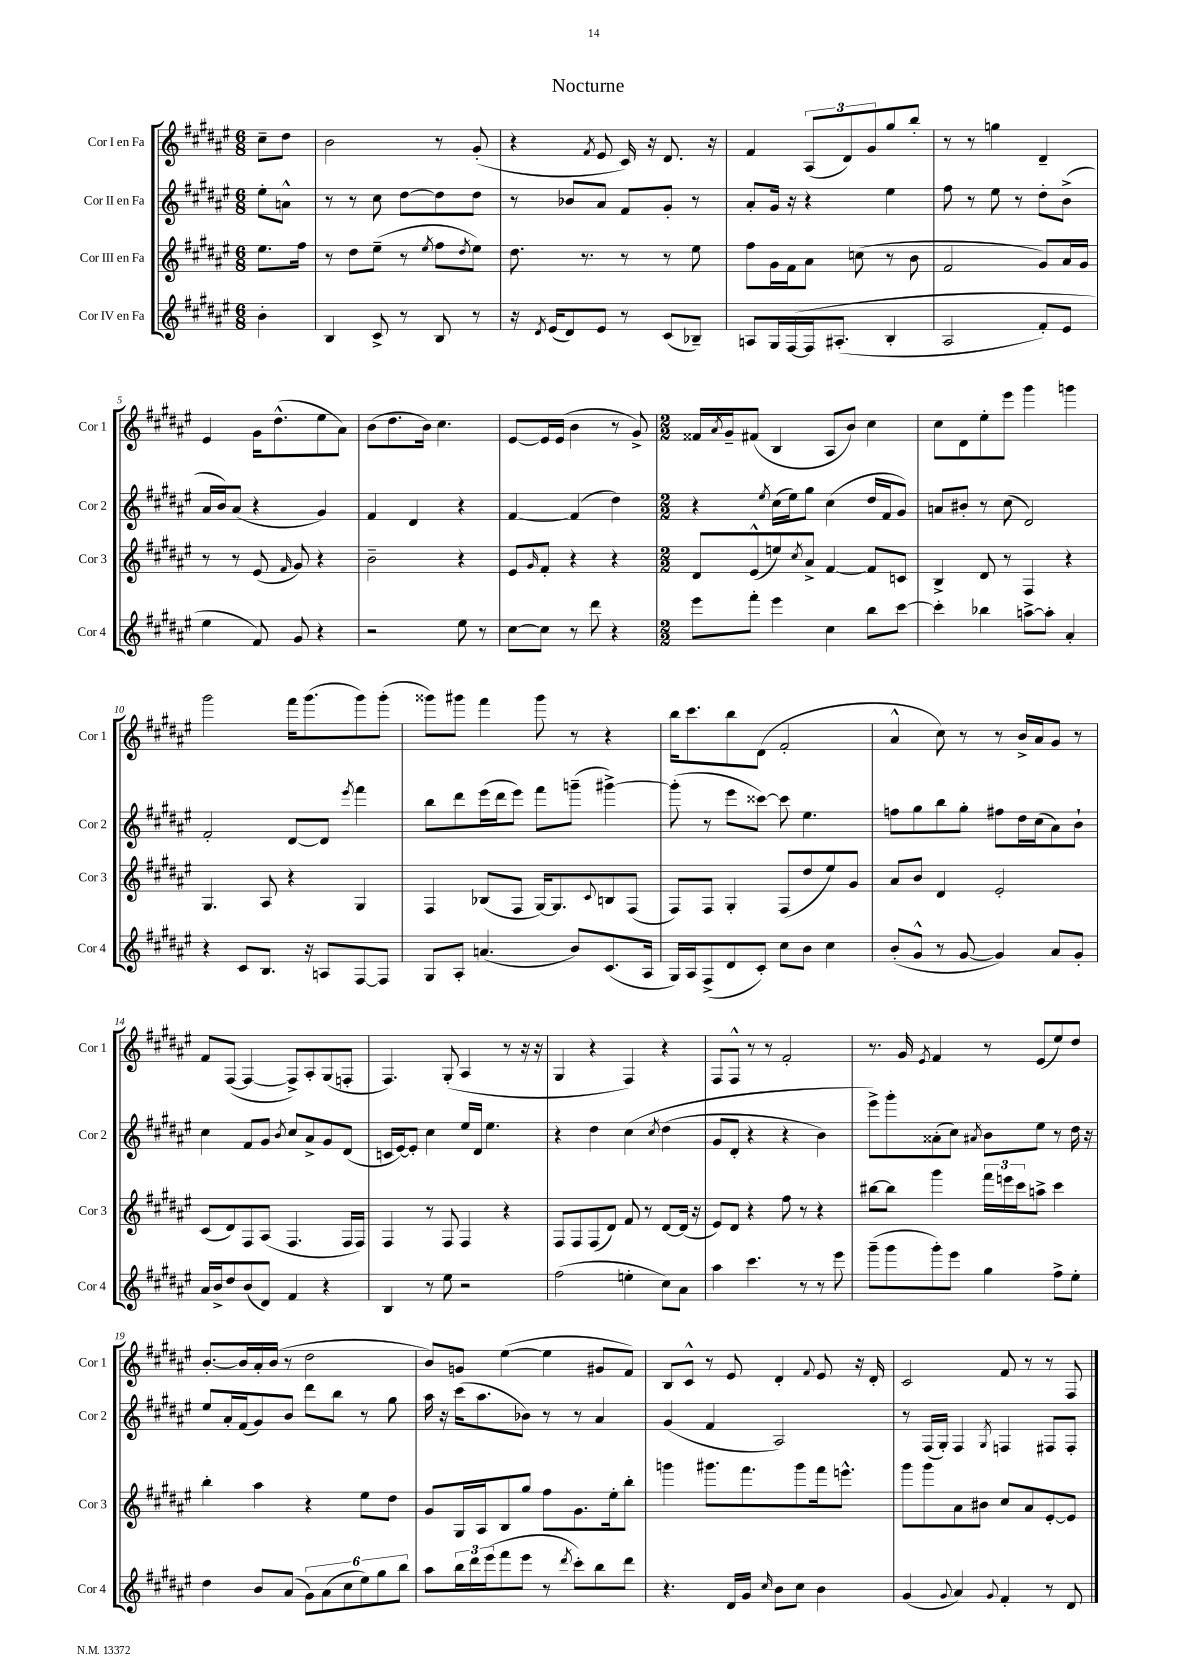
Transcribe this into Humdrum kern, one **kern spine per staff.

**kern	**kern	**kern	**kern
*staff4	*staff3	*staff2	*staff1
*clefG2	*clefG2	*clefG2	*clefG2
*k[f#c#g#d#a#e#]	*k[f#c#g#d#a#e#]	*k[f#c#g#d#a#e#]	*k[f#c#g#d#a#e#]
*M6/8	*M6/8	*M6/8	*M6/8
4b'	8.ee#	8ee#'	8cc#~
.	.	8a^^	8dd#
.	16ff#	.	.
=	=	=	=
4B	8r	8r	2b
.	8dd#	8r	.
8c#^	(8ee#~	8cc#	.
8r	8r	[8dd#	.
.	8qee#	.	.
8B	8ff#	8dd#]	8r
.	8qdd#	.	.
8r	8ee#)	8dd#	(8g#'
=	=	=	=
16r	8.dd#	8r	4r
8qd#	.	.	.
(16e#	.	.	.
8d#)	.	8b-	.
.	8.r	.	.
.	.	.	8qf#
8e#	.	8a#	8e#
8r	8r	8f#	16c#)
.	.	.	16r
(8c#	8r	8g#'	8.d#
8B-~)	8ee#	8r	.
.	.	.	16r
=	=	=	=
8A	8ff#	8a#'	4f#
16G#	16g#	16g#	.
&([16F#	16f#	16r	.
16F#]	8a#	4r	(12A#
(8.A#'	.	.	.
.	.	.	12d#)
.	(8cc	.	.
.	.	.	12g#
4B'	8r	4ee#	8gg#
.	8b	.	8bb'
=	=	=	=
2A#	2f#	8ff#	8r
.	.	8r	8r
.	.	8ee#	4gg
.	.	8r	.
8f#')	8g#)	8dd#'	4d#~
8e#	16a#	(8b^	.
.	16g#	.	.
=	=	=	=
4ee#	8r	16a#	4e#
.	.	16b)	.
.	8r	(8a#	.
8f#&)	(8e#	4r	16g#
.	.	.	(8.dd#^^
.	16qqf#	.	.
8g#	8g#)	.	.
4r	4r	4g#)	8ee#
.	.	.	8a#)
=	=	=	=
2r	2b~	4f#	(8b
.	.	.	8.dd#
.	.	4d#	.
.	.	.	16b)
.	.	.	4.cc#
8ee#	4r	4r	.
8r	.	.	.
=	=	=	=
[8cc#	8e#	[4f#	[8e#
.	16qqg#	.	.
8cc#]	8f#'	.	16e#]
.	.	.	(16e#
8r	4r	(4f#]	4b
8ddd#	.	.	.
4r	4r	4dd#)	8r
.	.	.	8g#^)
=	=	=	=
*M2/2	*M2/2	*M2/2	*M2/2
8eee#	8d#	4r	16f##
.	.	.	8qa#
.	.	.	16g#~
8fff#'	(8e#^^	.	(8f#
.	.	8qee#	.
4eee#	8ee)	(16cc#	4B
.	.	16ee#)	.
.	8qcc#	.	.
.	8a#^	8gg#	.
4cc#	[4f#	(4cc#	8A#
.	.	.	8b)
8bb	8f#]	16dd#	4cc#
.	.	16f#	.
[8ccc#	8c	8g#)	.
=	=	=	=
4ccc#']	4B^	8a	8cc#
.	.	8b#'	8d#
4bb-	8d#	8r	8ee#'
.	8r	(8cc#	8eee#
[8aa^	4F#	2d#)	4ggg#
8aa']	.	.	.
4a#'	4r	.	4ggg
=	=	=	=
4r	4.G#	2f#'	2ggg#
8c#	.	.	.
8.B	8A#	.	.
.	4r	[8d#	16fff#
16r	.	.	(8.ggg#
8A	.	8d#]	.
.	.	8qeee#	.
[8F#	4G#	4fff#	8ggg#)
8F#]	.	.	(8ggg#'
=	=	=	=
8G#	4F#	8bb	8ggg##)
8A#'	.	8ddd#	8ggg#
(4.a	(8B-	(16eee#	4fff#
.	.	16ddd#	.
.	8F#	8eee#)	.
.	[16G#)	8fff#	8ggg#
.	8.G#]	.	.
8b)	.	(8ggg~	8r
.	8qqc#	.	.
(8.c#	8B	[4ggg#^)	4r
.	(8F#	.	.
16A#	.	.	.
=	=	=	=
16G#)	8F#)	(8ggg#']	16bb
16A#	.	.	8.ccc#
(8F#^	8F#	8r	.
8d#	4G#'	8eee#	8bb
8c#')	.	[8ccc##)	(8d#
8cc#	(8F#	8ccc##]	2f#'
8b	8dd#	4.ee#	.
4cc#	8ee#)	.	.
.	8g#	.	.
=	=	=	=
(8b'	8a#	8ff	4a#^^
8g#^^	8b	8gg#	.
8r	4d#	8bb	8cc#)
[8g#	.	8gg#'	8r
4g#])	2e#'	8ff#	8r
.	.	16dd#	16b^
.	.	(16cc#	16a#
8a#	.	8a#)	8g#
8g#'	.	8b`	8r
=	=	=	=
16a#	(8c#	4cc#	8f#
16b^	.	.	.
8dd#	8d#)	.	([8F#
(8b	8F#	8f#	4F#_
8d#)	(8A#	8g#	.
.	.	8qb	.
4f#	4.F#	8cc#	8F#^])
.	.	8a#^	8A#'
4r	.	8g#	(8G#
.	16F#	(8d#	8F'
.	16F#)	.	.
=	=	=	=
4B	4F#	16c	4.F#)
.	.	[16e#)	.
.	.	8e#']	.
8r	8r	4cc#	.
8ee#	8F#	.	(8G#'
2r	4F#	16ee#	4A#
.	.	16d#	.
.	.	4.ee#	.
.	4r	.	8r
.	.	.	16r
.	.	.	16r
=	=	=	=
(2ff#	8F#	4r	4G#
.	8F#	.	.
.	(8F#	4dd#	4r
.	8d#)	.	.
4ee'	8f#	&(4cc#	4F#)
.	8r	.	.
.	.	8qcc#	.
8cc#)	[8d#	(4dd#	4r
8a#	(16d#]	.	.
.	16r	.	.
=	=	=	=
4aa#	8e#)	8g#	8F#
.	8d#	8d#'	8F#^^
4.ccc#	4r	4r	8r
.	.	.	8r
.	8ff#	4r	2f#'
8r	8r	.	.
8r	4r	4b)	.
8eee#	.	.	.
=	=	=	=
(8ggg#~	[8bb#	8eee#^&)	8.r
8ggg#	8bb#]	8ggg#'	.
.	.	.	16g#
.	.	.	8qe#
8ggg#')	4ggg#	(8a##'	4f#
8eee#	.	8cc#)	.
.	.	8qa#	.
4gg#	24fff#	8b	8r
.	24eee	.	.
.	24ccc#	.	.
.	8aa^	8ee#	(8e#
8ff#^	4ccc#	8r	8ee#)
8ee#'	.	16dd#	8dd#
.	.	16r	.
=	=	=	=
4dd#	4bb'	8ee#	[8.b'
.	.	16a#'	.
.	.	(16f#	16b]
8b	4aa#	8g#)	16a#'
.	.	.	(16b
(8a#	.	8b	8r
12g#)	4r	8ddd#	2dd#
(12a#	.	.	.
.	.	8bb	.
12cc#	.	.	.
12ee#)	8ee#	8r	.
12gg#	.	.	.
.	8dd#	8gg#	.
12bb	.	.	.
=	=	=	=
8aa#	8g#	16aa#	8b)
.	.	16r	.
24bb	16G#	(16ccc#	8g
24ddd#	.	.	.
.	16A#	8.aa#	.
(24eee#	.	.	.
8fff#	8B	.	([4ee#
8eee#	8gg#	8b-)	.
8r	8ff#	8r	4ee#]
8qddd#	.	.	.
8ccc#')	8.g#	8r	.
8bb	.	4a#	8g#
.	16ee#'	.	.
8ddd#	8bb'	.	8f#)
=	=	=	=
4.r	4ggg	(4g#	8B
.	.	.	8c#^^
.	8.ggg#	4f#	8r
16d#	.	.	8e#
16g#	8.fff#	.	.
16qqcc#	.	.	.
8b	.	2A#)	4d#'
8cc#	8ggg#	.	.
.	.	.	8qqf#
4b	16fff#	.	8e#
.	8.eee^^	.	.
.	.	.	16r
.	.	.	16d#'
=	=	=	=
(4g#	8ggg#	8r	2c#
.	8ggg#	(16F#	.
.	.	16G#')	.
8qqg#	.	.	.
4a#)	8a#	4F#	.
.	8b#	.	.
8qqg#	.	8qG#	.
4f#'	8cc#	4F	8f#
.	8a#	.	8r
8r	[8e#'	8F#	8r
8d#	8e#]	8F#'	8F#
==	==	==	==
*-	*-	*-	*-
